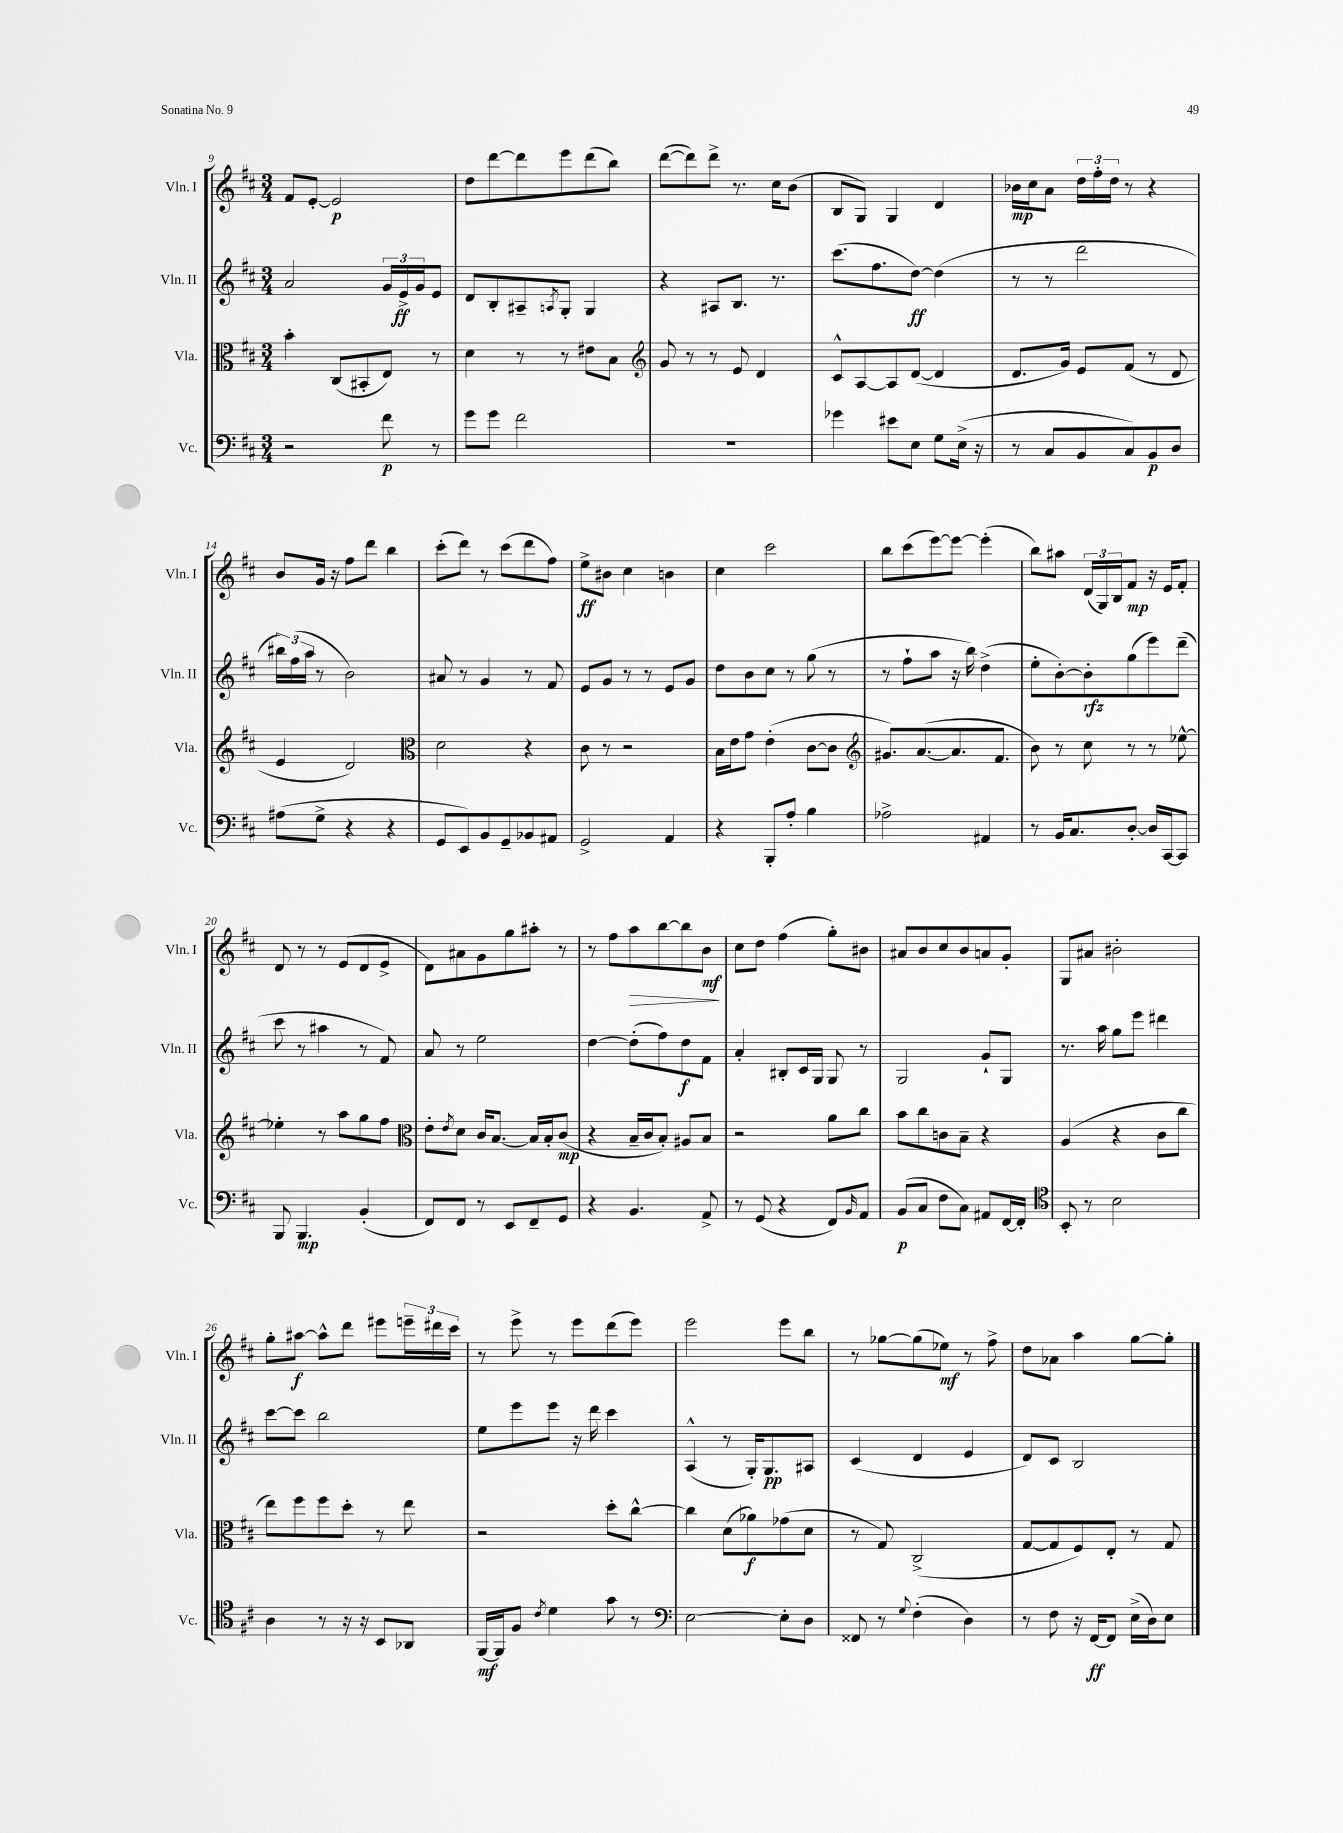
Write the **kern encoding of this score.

**kern	**dynam	**kern	**dynam	**kern	**dynam	**kern	**dynam
*part4	*part4	*part3	*part3	*part2	*part2	*part1	*part1
*staff4	*staff4	*staff3	*staff3	*staff2	*staff2	*staff1	*staff1
*I"Vc.	*	*I"Vla.	*	*I"Vln. II	*	*I"Vln. I	*
*I'Vc.	*	*I'Vla.	*	*I'Vln. II	*	*I'Vln. I	*
*clefF4	*	*clefC3	*	*clefG2	*	*clefG2	*
*k[f#c#]	*	*k[f#c#]	*	*k[f#c#]	*	*k[f#c#]	*
*M3/4	*	*M3/4	*	*M3/4	*	*M3/4	*
=9	=9	=9	=9	=9	=9	=9	=9
2r	.	4b'\	.	2a/	.	8f#/L	.
.	.	.	.	.	.	[8e'/J	.
.	.	(8C#/L	.	.	.	2e/]	p
.	.	8BB#X'/	.	.	.	.	.
8f#\	p	8E/J)	.	24g/LL	.	.	.
.	.	.	.	24e^/	ff	.	.
.	.	.	.	24g/J	.	.	.
8r	.	8r	.	8e/J	.	.	.
=10	=10	=10	=10	=10	=10	=10	=10
8g\L	.	4d\	.	8d/L	.	8dd\L	.
8g\J	.	.	.	8B'/	.	[8ddd\	.
2f#\	.	8r	.	8A#X~/	.	8ddd\]	.
.	.	.	.	8qAn/	.	.	.
.	.	8r	.	8G'/J	.	8eee\	.
.	.	8e#X\L	.	4G/	.	(8ddd\	.
.	.	8B\J	.	.	.	8bb\J)	.
=11	=11	=11	=11	=11	=11	=11	=11
*	*	*clefG2	*	*	*	*	*
2.r	.	8g/	.	4r	.	([8ddd\L	.
.	.	8r	.	.	.	8ddd\])	.
.	.	8r	.	8A#X/L	.	8ddd^\J	.
.	.	8e/	.	8.B/J	.	8.r	.
.	.	4d/	.	.	.	.	.
.	.	.	.	8.r	.	16cc#\KL	.
.	.	.	.	.	.	(8b\J	.
=12	=12	=12	=12	=12	=12	=12	=12
4g-X\	.	8c#^^/L	.	(8.ccc#\L	.	8B/L	.
.	.	[8A/	.	.	.	8G/J)	.
.	.	.	.	8.ff#\	.	.	.
8e#X\L	.	8A/]	.	.	.	4G/	.
8E\J	.	([8d/J	.	[8dd\J)	ff	.	.
8G\L	.	4d/]	.	(4dd\]	.	4d/	.
(16E^\Jk	.	.	.	.	.	.	.
16r	.	.	.	.	.	.	.
=13	=13	=13	=13	=13	=13	=13	=13
8r	.	8.d/L	.	8r	.	16b-X\LL	mp
.	.	.	.	.	.	16cc#\J	.
8C#/L	.	.	.	8r	.	8a\J	.
.	.	16g/Jk)	.	.	.	.	.
8BB/	.	8e/L	.	2ddd\	.	24dd\LL	.
.	.	.	.	.	.	24ff#'\	.
.	.	.	.	.	.	24dd\JJ	.
8C#/)	.	(8f#/J	.	.	.	8r	.
8BB/	p	8r	.	.	.	4r	.
8D/J	.	8d/	.	.	.	.	.
!!LO:LB:g=z
=14	=14	=14	=14	=14	=14	=14	=14
(8A#X\L	.	4e/	.	24bb#X\LL)	.	8b/L	.
.	.	.	.	(24ff#\	.	.	.
.	.	.	.	24aa\JJ	.	.	.
8G^\J	.	.	.	8r	.	16g/Jk	.
.	.	.	.	.	.	16r	.
4r	.	2d/)	.	2b\)	.	8ff#\L	.
.	.	.	.	.	.	8ddd\J	.
4r	.	.	.	.	.	4bb\	.
=15	=15	=15	=15	=15	=15	=15	=15
*	*	*clefC3	*	*	*	*	*
8GG/L	.	2d\	.	8a#X/	.	(8ccc#'\L	.
8EE/)	.	.	.	8r	.	8ddd\J)	.
8BB/	.	.	.	4g/	.	8r	.
8GG~/	.	.	.	.	.	(8ccc#\L	.
8BB-X/	.	4r	.	8r	.	8ddd\	.
8AA#X/J	.	.	.	8f#/	.	8ff#\J)	.
=16	=16	=16	=16	=16	=16	=16	=16
2GG^/	.	8c#\	.	8e/L	.	8ee^\L	ff
.	.	8r	.	8g/J	.	8b#X\J	.
.	.	2r	.	8r	.	4cc#\	.
.	.	.	.	8r	.	.	.
4AA/	.	.	.	8e/L	.	4bn\	.
.	.	.	.	8g/J	.	.	.
=17	=17	=17	=17	=17	=17	=17	=17
4r	.	16B\LL	.	8dd\L	.	4cc#\	.
.	.	16e\J	.	.	.	.	.
.	.	8g\J	.	8b\	.	.	.
8BBB'/L	.	(4e'\	.	8cc#\J	.	2ccc#\	.
8A'/J	.	.	.	8r	.	.	.
4B\	.	[8c#\L	.	(8gg\	.	.	.
.	.	8c#\J]	.	8r	.	.	.
=18	=18	=18	=18	=18	=18	=18	=18
*	*	*clefG2	*	*	*	*	*
2A-X^\	.	8.g#X/L)	.	8r	.	8bb\L	.
.	.	.	.	8ff#`\L	.	(8ccc#\	.
.	.	([8.a/	.	.	.	.	.
.	.	.	.	8aa\J	.	[8eee\)	.
.	.	8.a/]	.	16r	.	8eee\J_	.
.	.	.	.	16bb\)	.	.	.
4AA#X/	.	.	.	(4dd^\	.	(4eee'\]	.
.	.	8.f#/J	.	.	.	.	.
=19	=19	=19	=19	=19	=19	=19	=19
8r	.	8b\)	.	8ee'\L	.	8bb\L)	.
16BB/KL	.	8r	.	[8b'\)	.	8aa#X\J	.
8.C#/	.	.	.	.	.	.	.
.	.	8cc#\	.	8b'\]	rfz	(24d/LL	.
.	.	.	.	.	.	24G/)	.
.	.	.	.	.	.	24B/J	.
[8D'/J	.	8r	.	(8gg\	.	8f#/J	mp
16D/LL]	.	8r	.	8eee\)	.	16r	.
[16CC#/J	.	.	.	.	.	16e/KL	.
8CC#/J]	.	[8ee-X^^\	.	(8ddd~\J	.	8f#'/J	.
!!LO:LB:g=z
=20	=20	=20	=20	=20	=20	=20	=20
8BBB/	.	4ee-X'\]	.	8ccc#\	.	8d/	.
4.BBB/	mp	.	.	8r	.	8r	.
.	.	8r	.	4aa#X\	.	8r	.
.	.	8aa\L	.	.	.	(8e/L	.
(4BB'/	.	8gg\	.	8r	.	8d/	.
.	.	8ff#\J	.	8f#/)	.	8e^/J	.
=21	=21	=21	=21	=21	=21	=21	=21
*	*	*clefC3	*	*	*	*	*
8FF#/L)	.	8e'\L	.	8a/	.	8d\L)	.
.	.	8qe/	.	.	.	.	.
8FF#/J	.	8d\J	.	8r	.	8a#X\	.
8r	.	16c#/KL	.	2ee\	.	8g\	.
.	.	[8.B/J	.	.	.	.	.
8EE/L	.	.	.	.	.	8gg\	.
8FF#~/	.	16B/LL]	.	.	.	8aa#X'\J	.
.	.	16B'/J	.	.	.	.	.
8GG/J	.	(8c#/J	mp	.	.	8r	.
=22	=22	=22	=22	=22	=22	=22	=22
4r	.	4r	.	[4dd\	.	8r	.
.	.	.	.	.	.	8ff#\L	.
!	!	!	!	!	!	!	!LO:HP:b
4.BB/	.	16B~/LL	.	(8dd'\L]	.	8aa\	>
.	.	16c#/J	.	.	.	.	.
.	.	8B'/J)	.	8ff#\)	.	[8bb\	.
.	.	8A#X/L	.	8dd\	f	8bb\]	.
8AA^/	.	8B/J	.	8f#\J	.	8b\J	mf
.	.	.	.	.	.	.	]
=23	=23	=23	=23	=23	=23	=23	=23
8r	.	2r	.	4a'/	.	8cc#\L	.
(8GG/	.	.	.	.	.	8dd\J	.
4r	.	.	.	8B#X'/L	.	(4ff#\	.
.	.	.	.	16c#/L	.	.	.
.	.	.	.	16G/JJ	.	.	.
8FF#/L)	.	8a\L	.	8G/	.	8gg'\L)	.
16qqBB/	.	.	.	.	.	.	.
8AA/J	.	8cc#\J	.	8r	.	8b#X\J	.
=24	=24	=24	=24	=24	=24	=24	=24
(8BB/L	p	8b\L	.	2G/	.	8a#X/L	.
8C#/J	.	8cc#\	.	.	.	8b/	.
8F#\L	.	8cn\	.	.	.	8cc#/	.
8C#\J)	.	8B~\J	.	.	.	8b/	.
8AA#X/L	.	4r	.	8g`/L	.	8an/	.
[16FF#/L	.	.	.	8G/J	.	8g'/J	.
16FF#'/JJ]	.	.	.	.	.	.	.
=25	=25	=25	=25	=25	=25	=25	=25
*clefC4	*	*	*	*	*	*	*
8BB'/	.	(4A/	.	8.r	.	8G/L	.
8r	.	.	.	.	.	8a#X/J	.
.	.	.	.	16aa\	.	.	.
2B\	.	4r	.	8gg\L	.	2b#X'\	.
.	.	.	.	8eee\J	.	.	.
.	.	8c#\L	.	4ddd#X\	.	.	.
.	.	8cc#\J	.	.	.	.	.
!!LO:LB:g=z
=26	=26	=26	=26	=26	=26	=26	=26
4A\	.	8ee\L)	.	[8ccc#\L	.	8gg'\L	.
.	.	8ff#\	.	8ccc#\J]	.	[8aa#X\J	f
8r	.	8ff#\	.	2bb\	.	8aa#^^\L]	.
16r	.	8dd'\J	.	.	.	8ddd\J	.
16r	.	.	.	.	.	.	.
8BB/L	.	8r	.	.	.	8eee#X\L	.
8AA-X/J	.	8ee\	.	.	.	24eeen~\L	.
.	.	.	.	.	.	24ddd#X\	.
.	.	.	.	.	.	24ccc#\JJ	.
=27	=27	=27	=27	=27	=27	=27	=27
[16FF#/LL	mf	2r	.	8ee\L	.	8r	.
16FF#/J]	.	.	.	.	.	.	.
8F#/J	.	.	.	8eee\	.	8eee^\	.
8qc#/	.	.	.	.	.	.	.
4d\	.	.	.	8eee\J	.	8r	.
.	.	.	.	16r	.	8eee\L	.
.	.	.	.	16ddd\	.	.	.
8g\	.	8dd'\L	.	4ccc#\	.	(8ddd\	.
8r	.	[8cc#^^\J	.	.	.	8eee\J)	.
=28	=28	=28	=28	=28	=28	=28	=28
*clefF4	*	*	*	*	*	*	*
[2E\	.	4cc#\]	.	(4A^^/	.	2eee\	.
.	.	(8d\L	.	8r	.	.	.
.	.	8a-X\)	f	16G'/KL)	.	.	.
.	.	.	.	8.G/	pp	.	.
8E'\L]	.	(8g-X\	.	.	.	8eee\L	.
8D\J	.	8d\J	.	8A#X/J	.	8bb\J	.
=29	=29	=29	=29	=29	=29	=29	=29
8FF##X/	.	8r	.	(4c#/	.	8r	.
8r	.	8G/)	.	.	.	[8gg-X\L	.
8qqG/	.	.	.	.	.	.	.
(4F#'\	.	(2C#^/	.	4d/	.	(8gg-\]	.
.	.	.	.	.	.	8ee-X\J)	mf
4D\)	.	.	.	4e/	.	8r	.
.	.	.	.	.	.	8ff#^\	.
=30	=30	=30	=30	=30	=30	=30	=30
8r	.	[8G/L	.	8d/L)	.	8dd\L	.
8F#\	.	8G/]	.	8c#/J	.	8a-X\J	.
16r	.	8F#/)	.	2B/	.	4aa\	.
[16FF#/KL	ff	.	.	.	.	.	.
8FF#/J]	.	8E'/J	.	.	.	.	.
(16E^\LL	.	8r	.	.	.	[8gg\L	.
16D\J)	.	.	.	.	.	.	.
8E\J	.	8G/	.	.	.	8gg'\J]	.
==	==	==	==	==	==	==	==
*-	*-	*-	*-	*-	*-	*-	*-
